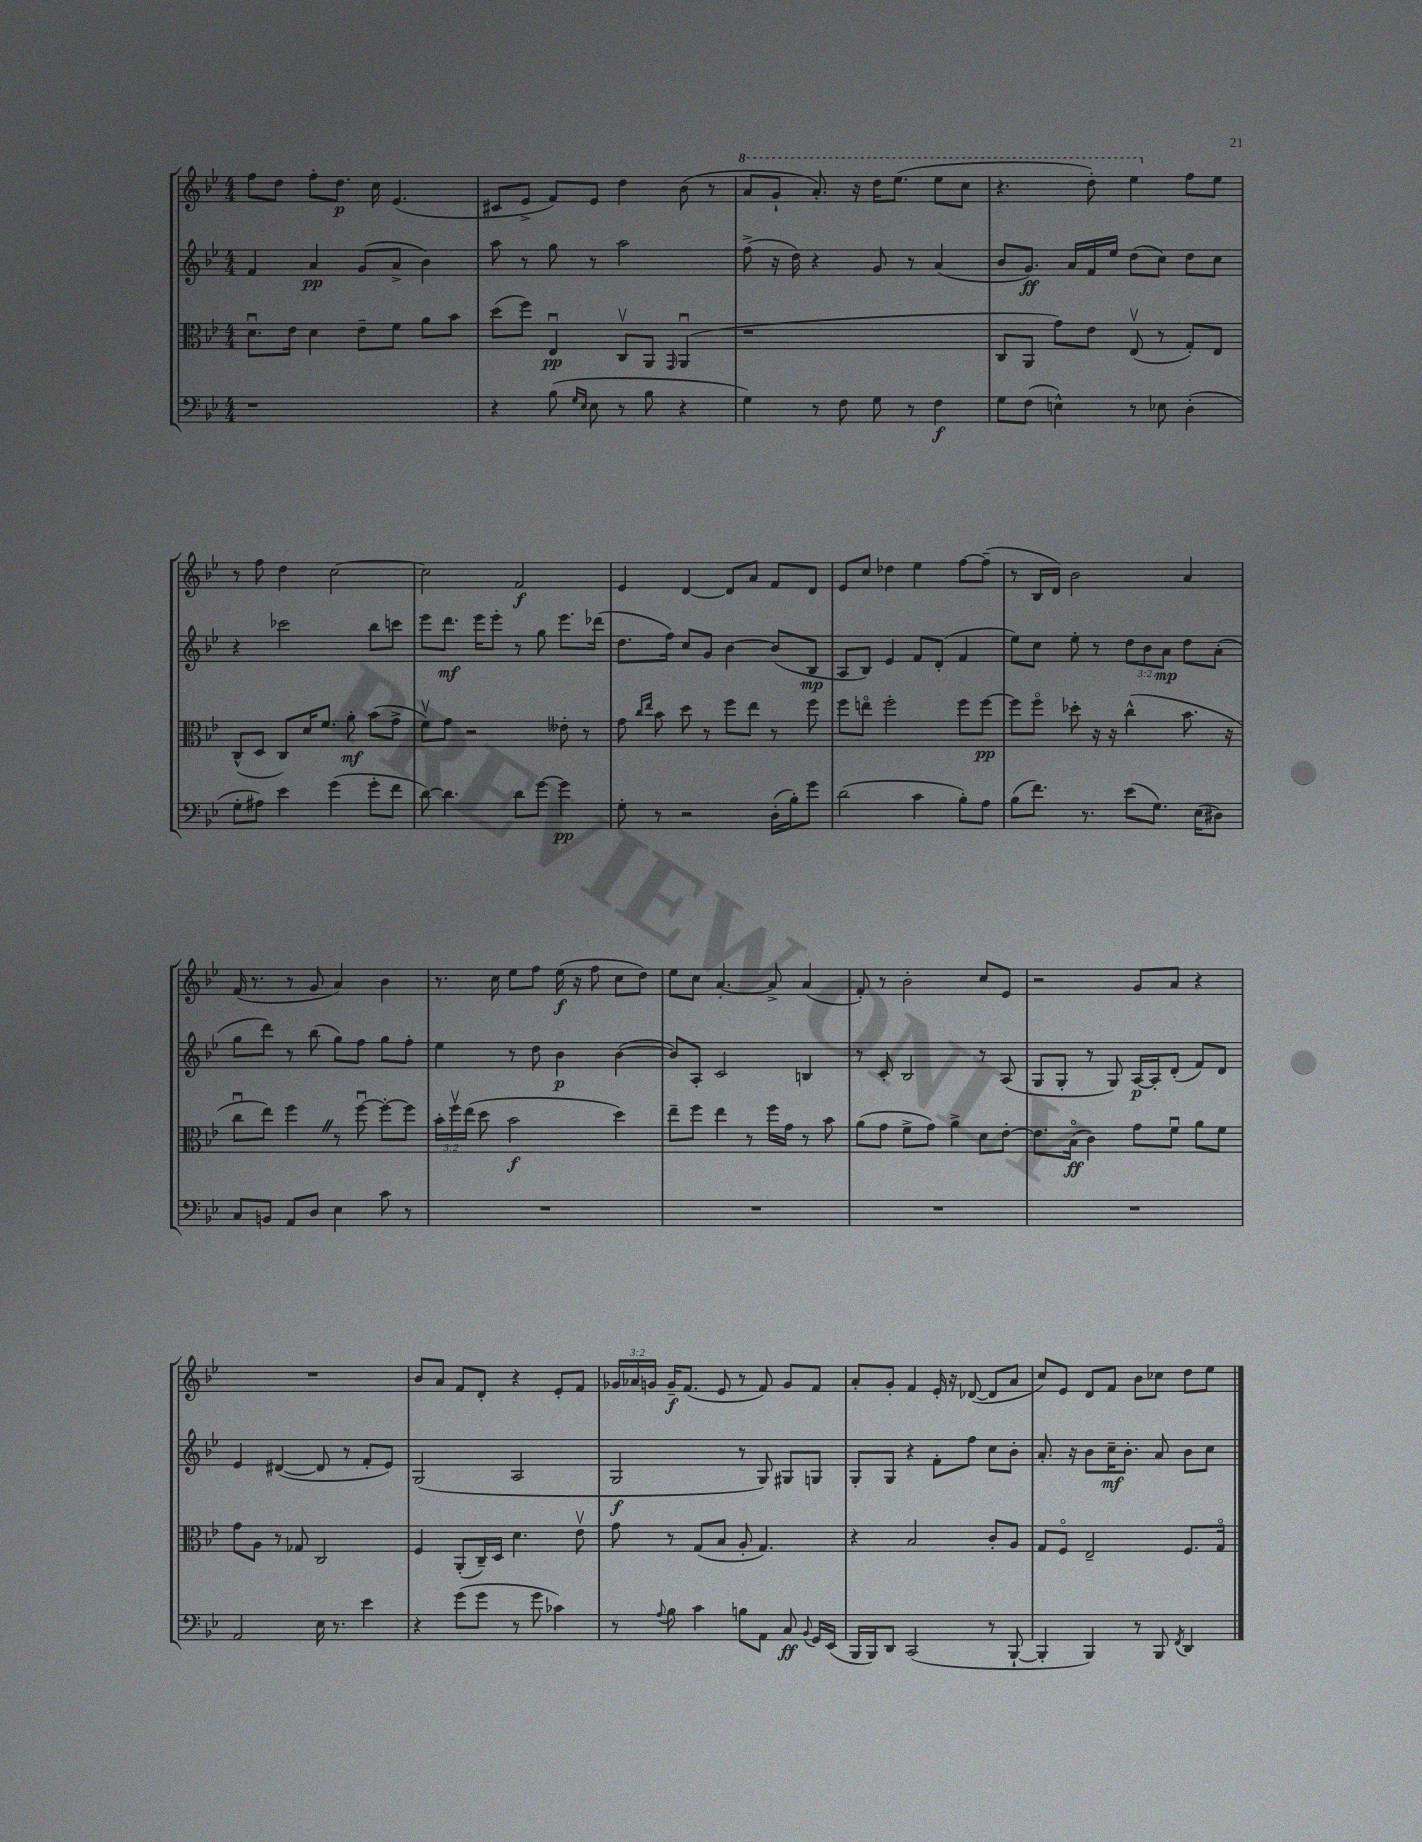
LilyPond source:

<<
\new StaffGroup <<
\new Staff = "s0" {
    \clef treble \key bes \major \numericTimeSignature \time 4/4 \override Staff.TupletNumber.text = #tuplet-number::calc-fraction-text
    \autoBeamOff f''8[ d''8] f''8[-. d''8.]\p c''16 ees'4.( |
    cis'8[ ees'8]-> f'8[) ees'8] d''4 bes'8( r8 |
    \ottava #1 a''8[ g''8]-! a''8.-.) r16 d'''16[ ees'''8.]( ees'''8[ c'''8] |
    r4. d'''8-.) ees'''4 \ottava #0 f''8[ ees''8] |
    r8 f''8 d''4 c''2~ |
    c''2 f'2\f |
    ees'4 d'4~ d'8[ a'8] f'8[ d'8] |
    ees'8[ c''8] des''4 ees''4 f''8[~ f''8]--( |
    r8 bes16[ d'16]) bes'2 a'4 |
    f'16( r8. r8 g'8 a'4) bes'4 |
    r8. c''16 ees''8[ f''8] ees''16\f( r16 f''8 c''8[ d''8]) |
    ees''8[ c''8] a'4.~-. a'8-> a'4( |
    f'8-.) r8 bes'2-. c''8[ ees'8] |
    r2 g'8[ a'8] r4 |
    R1 |
    bes'8[ a'8] f'8[ d'8]-. r4 ees'8[-. f'8] |
    \tuplet 3/2 { ges'16[ aes'16 g'16] } g'16[--\f f'8.]( ees'8 r8 f'8) g'8[ f'8] |
    a'8[-. g'8]-. f'4 ees'16-. r16 des'8~( des'8[ a'8] |
    c''8[) ees'8] d'8[ f'8] bes'8[ ces''8] d''8[ ees''8] \bar "|." |
}
\new Staff = "s1" {
    \clef treble \key bes \major \numericTimeSignature \time 4/4 \override Staff.TupletNumber.text = #tuplet-number::calc-fraction-text
    \autoBeamOff f'4 a'4\pp g'8[( a'8]-> bes'4) |
    a''8 r8 g''8 r8 a''2 |
    f''8->( r16 d''16) r4 g'8 r8 a'4( |
    bes'8[ g'8.]\ff) a'16[ f'16 ees''16] d''8[( c''8]) d''8[ c''8] |
    r4 ces'''2 bes''8[ c'''8] |
    ees'''8[ d'''8.]\mf ees'''16[ ees'''8]-. r8 g''8 ees'''8.[ des'''16]( |
    d''8.[ f''16]) c''8[ g'8] bes'4~ bes'8[( bes8]\mp |
    a8[ bes8]) ees'4 f'8[ d'8]-.( f'4 |
    ees''8[) c''8] ees''8-. r8 \tuplet 3/2 { d''8[ bes'8 a'8]\mp } d''8[ a'8]-.( |
    g''8[ d'''8]) r8 bes''8( g''8[) f''8] g''8[ f''8]-. |
    ees''4 r8 d''8 bes'4\p bes'4~( |
    bes'8[) a8]-. c'2 b4 |
    r8 c'8-. bes2 r8 a8( |
    g8[ g8]-. r8 g8) a16[~\p a16-. d'8]-.( f'8[) d'8] |
    ees'4 dis'4~( dis'8 r8 f'8[-. ees'8]) |
    g2( a2 |
    g2\f r8 g8) gis8[ g8] |
    g8[-. g8] r4 f'8[-. f''8] c''8[ bes'8]-. |
    a'8.-. r16 bes'8[ c''16--\mf bes'8.]-. a'8 bes'8[ c''8] \bar "|." |
}
\new Staff = "s2" {
    \clef alto \key bes \major \numericTimeSignature \time 4/4 \override Staff.TupletNumber.text = #tuplet-number::calc-fraction-text
    \autoBeamOff d'8.[\downbow ees'16] d'4 ees'8[-- f'8] a'8[ bes'8] |
    d''8[( f''8]) ees4\downbow\pp c8[\upbow a,8] \grace { g,16 } a,4\downbow( |
    r1 |
    c8[ a,8] g'8[) ees'8] ees8\upbow( r8 g8[-.) ees8] |
    c8[-^( d8] c8[) d'16 f'8.] a'8-.\mf bes'8[( g'8]-> |
    f'8[\upbow) g'8] r2 eeses'8-. r8 |
    g'8 \grace { c''16[ ees''16] } bes'8 d''8 r8 f''8[ ees''8] r8 f''8 |
    f''8[ e''8]\flageolet f''2-. f''8[ f''8]~\pp |
    f''8[ f''8]\flageolet des''8-. r16 r16 c''4-^( bes'8. r16 |
    c''8[\downbow ees''8]) f''4 \once \override BreathingSign.text = \markup { \musicglyph "scripts.caesura.straight" } \breathe r8 f''8~\downbow f''8[~-. f''8] |
    \tuplet 3/2 { bes'16[-. f''16\upbow ees''16]( } d''8 bes'2\f d''4) |
    ees''8[-- f''8] ees''4 r8 f''16[ g'16] r8 bes'8 |
    a'8[( g'8] f'8[-> g'8]) a'4-> d'8[ ees'8]~-. |
    ees'8.[ bes16]\flageolet\ff( c'4) g'8[ f'8]\downbow a'8[ f'8] |
    g'8[ a8] r8 ges8 c2 |
    f4 a,8[-.( c16--) d16] d'4. ees'8\upbow |
    g'8 r8 g8[( bes8] a8-. g4.) |
    r4 bes2 c'8[-. a8] |
    g8[ f8]\flageolet ees2-- f8.[ g16]\flageolet \bar "|." |
}
\new Staff = "s3" {
    \clef bass \key bes \major \numericTimeSignature \time 4/4
    \autoBeamOff r1 |
    r4 bes8( \grace { g16[ ees16] } ees8 r8 bes8 r4 |
    g4) r8 f8 g8 r8 f4\f |
    g8[ f8]( e4-^) r8 ees8 d4-.( |
    g8[-. ais8]) ees'4 g'4( g'8[-. f'8] |
    d'8~) d'4. d'8[ g'8]~ g'4\pp |
    g8-. r8 r2 d16[-.( bes16-.) g'8] |
    d'2( c'4 bes8[-.) a8] |
    bes8[( f'8.]) r8. ees'8[( g8.]) ees16[( dis8]) |
    c8[ b,8] a,8[ d8] ees4 c'8 r8 |
    R1 |
    R1 |
    R1 |
    R1 |
    a,2 ees16 r8. ees'4 |
    r4 g'8[( g'8] r8 g'8 ces'4) |
    r8 \appoggiatura { a8 } bes8 c'4 b8[ a,8] c8\ff \appoggiatura { bes,8 } g,16[ ees,16]( |
    bes,,16[ bes,,16) d,8] c,2( r8 bes,,8~-! |
    bes,,4-. bes,,4) r8 bes,,8 \acciaccatura { f,8 } d,4 \bar "|." |
}
>>
>>
\layout { \context { \Score \remove "Bar_number_engraver" } }
